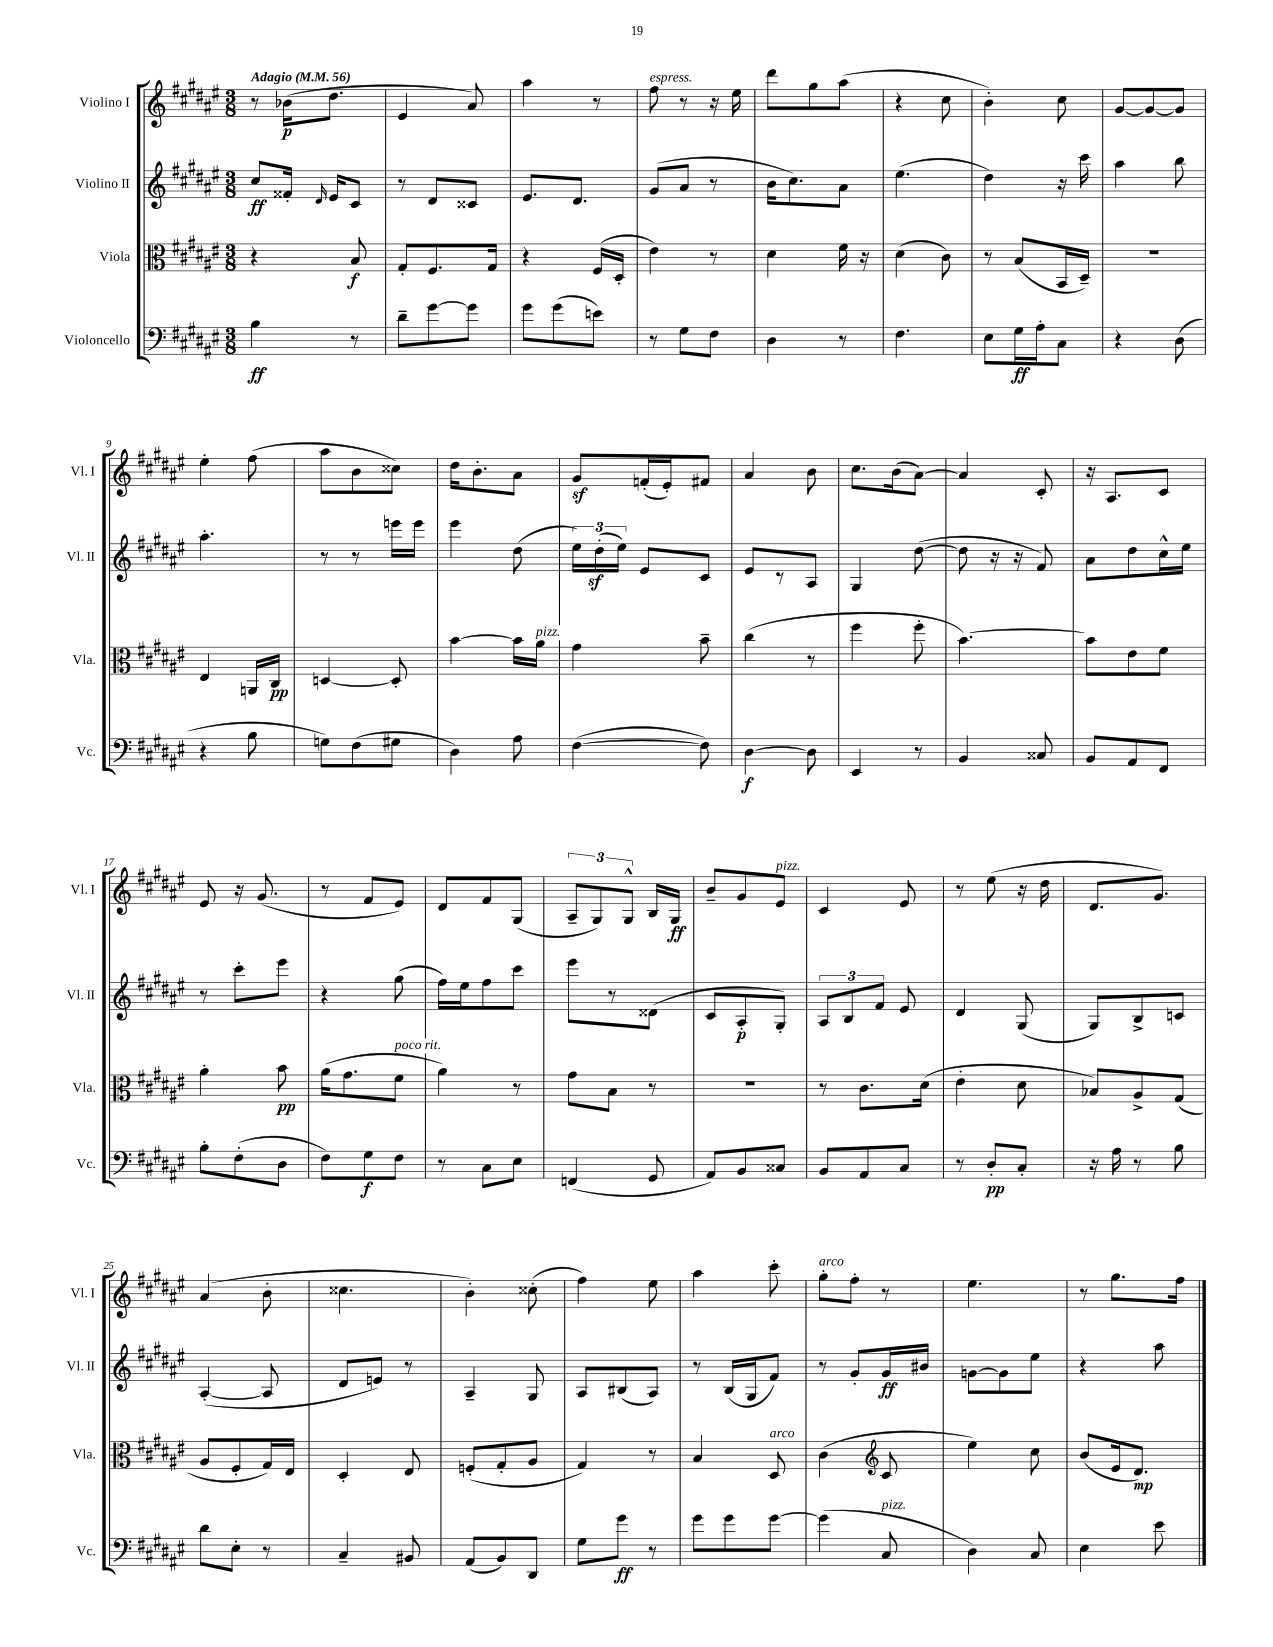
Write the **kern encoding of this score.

**kern	**kern	**kern	**kern
*staff4	*staff3	*staff2	*staff1
*clefF4	*clefC3	*clefG2	*clefG2
*k[f#c#g#d#a#e#]	*k[f#c#g#d#a#e#]	*k[f#c#g#d#a#e#]	*k[f#c#g#d#a#e#]
*M3/8	*M3/8	*M3/8	*M3/8
*MM56	*MM56	*MM56	*MM56
4B	4r	8cc#	8r
.	.	16f##'	(16b-
.	.	16qqd#	.
.	.	16e#	8.dd#
8r	8B	8c#	.
=	=	=	=
8d#~	8G#'	8r	4e#
[8g#	8.F#	8d#	.
8g#]	.	8c##	8a#)
.	16G#	.	.
=	=	=	=
8g#	4r	8.e#	4aa#
(8g#	.	.	.
.	.	8.d#	.
8e)	(16F#	.	8r
.	16D#'	.	.
=	=	=	=
8r	4e#)	(8g#	8ff#
8G#	.	8a#	8r
8F#	8r	8r	16r
.	.	.	16ee#
=	=	=	=
4D#	4d#	16b	8ddd#
.	.	8.cc#)	.
.	.	.	8gg#
8r	16f#	8a#	(8aa#
.	16r	.	.
=	=	=	=
4.F#	(4d#	(4.ee#	4r
.	8c#)	.	8cc#
=	=	=	=
8E#	8r	4dd#)	4b')
16G#	(8B	.	.
16A#'	.	.	.
8C#	16BB	16r	8cc#
.	16D#~)	16ccc#	.
=	=	=	=
4r	4.r	4aa#	[8g#
.	.	.	8g#_
(8D#	.	8bb	8g#]
=	=	=	=
4r	4E#	4.aa#'	4ee#'
8B	16AA	.	(8ff#
.	16C#	.	.
=	=	=	=
8G)	[4D	8r	8aa#
(8F#	.	8r	8b
8G#	8D']	16eee	8cc##)
.	.	16eee	.
=	=	=	=
4D#)	[4b	4eee#	16dd#
.	.	.	8.b'
8A#	16b]	(8dd#	8a#
.	16a#	.	.
=	=	=	=
([4F#	4g#	24ee#)	8g#
.	.	(24dd#'	.
.	.	24ee#)	.
.	.	8e#	(16f'
.	.	.	16e#')
8F#])	8b~	8c#	8f#
=	=	=	=
[4D#	(4cc#	8e#	4a#
.	.	8r	.
8D#]	8r	8A#	8b
=	=	=	=
4EE#	4ff#	4G#	8.cc#
.	.	.	(16b
8r	8ff#'	([8dd#	[8a#)
=	=	=	=
4BB	[4.b)	8dd#]	4a#]
.	.	16r	.
.	.	16r	.
8C##	.	8f#)	8c#'
=	=	=	=
8BB	8b]	8a#	16r
.	.	.	8.A#
8AA#	8e#	8dd#	.
8FF#	8f#	16cc#^^	8c#
.	.	16ee#	.
=	=	=	=
8B'	4a#'	8r	8e#
(8F#'	.	8ccc#'	16r
.	.	.	(8.g#
8D#	8b	8eee#	.
=	=	=	=
8F#)	(16a#	4r	8r
.	8.g#	.	.
8G#	.	.	8f#
8F#	8f#	(8gg#	8e#)
=	=	=	=
8r	4a#)	16ff#)	8d#
.	.	16ee#	.
8C#	.	8ff#	8f#
8E#	8r	8ccc#	(8G#
=	=	=	=
(4FF	8g#	8eee#	12A#~
.	.	.	12G#)
.	8B	8r	.
.	.	.	12G#^^
8GG#	8r	(8d##	16B
.	.	.	16G#
=	=	=	=
8AA#)	4.r	8c#	8b~
8BB	.	8A#'	8g#
8C##	.	8G#')	8e#
=	=	=	=
8BB	8r	12A#	4c#
.	.	12B	.
8AA#	8.c#	.	.
.	.	12f#	.
8C#	.	8e#	8e#
.	(16d#	.	.
=	=	=	=
8r	4e#'	4d#	8r
8D#'	.	.	(8ee#
8C#'	8d#	(8G#	16r
.	.	.	16dd#
=	=	=	=
16r	8B-)	8G#)	8.d#
16A#	.	.	.
8r	8A#^	8B^	.
.	.	.	8.g#)
8B	(8G#	8c	.
=	=	=	=
8d#	8A#	([4A#'	(4a#
8E#'	8F#'	.	.
8r	16G#)	8A#]	8b'
.	16E#	.	.
=	=	=	=
4C#~	4D#'	8d#	4.cc##
.	.	8e)	.
8BB#	8E#	8r	.
=	=	=	=
(8AA#	(8F'	4A#~	4b')
8BB)	8G#'	.	.
8DD#	8A#	8G#	(8cc##'
=	=	=	=
8G#	4G#)	8A#	4ff#)
8g#	.	(8B#	.
8r	8r	8A#)	8ee#
=	=	=	=
8g#	4B	8r	4aa#
8g#	.	(16B	.
.	.	16G#	.
[8g#	8D#	8f#)	8ccc#'
=	=	=	=
(4g#]	(4c#	8r	8gg#'
.	.	8g#'	8ff#'
*	*clefG2	*	*
8C#	8c#	16g#	8r
.	.	16b#	.
=	=	=	=
4D#)	4ee#)	[8g	4.ee#
.	.	8g]	.
8C#	8cc#	8ee#	.
=	=	=	=
4E#	(8b	4r	8r
.	16e#	.	8.gg#
.	8.d#)	.	.
8e#	.	8aa#	.
.	.	.	16ff#
==	==	==	==
*-	*-	*-	*-
